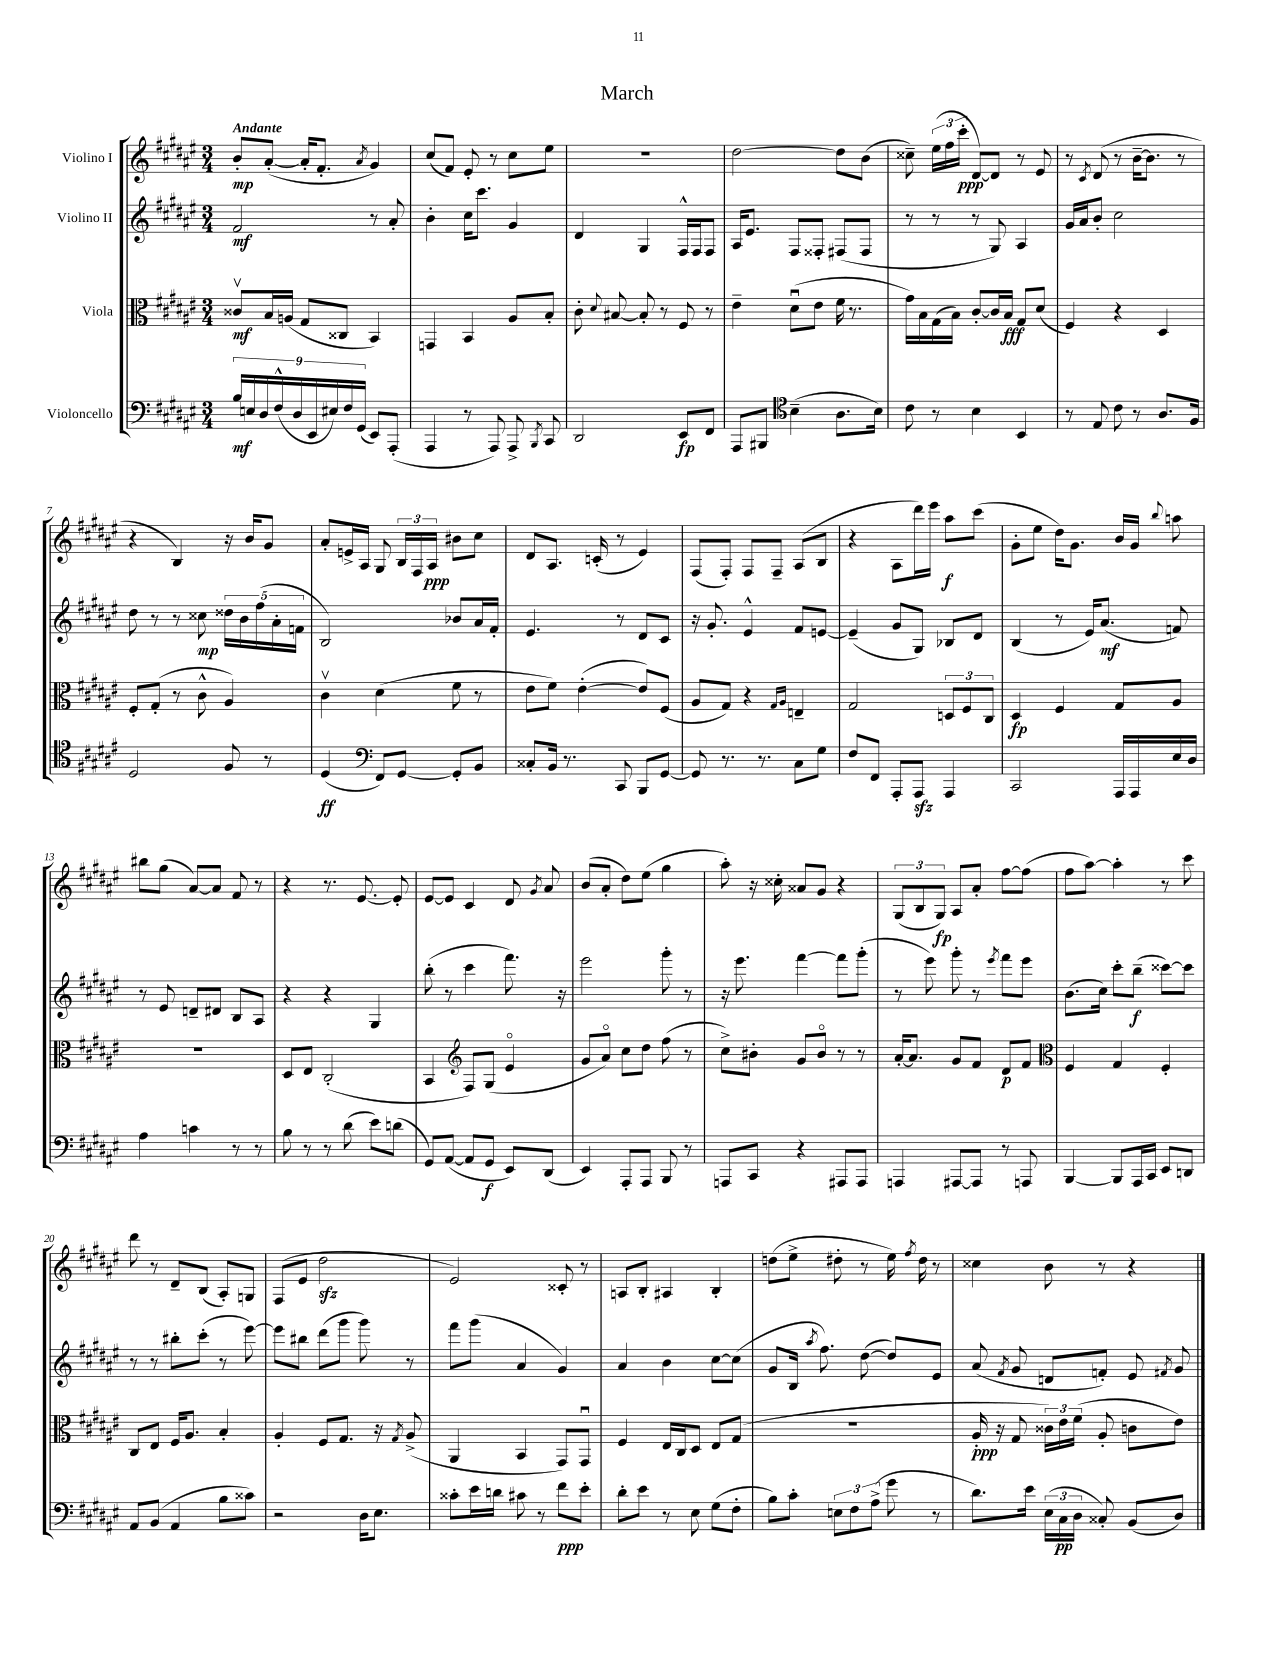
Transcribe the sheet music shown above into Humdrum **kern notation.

**kern	**dynam	**kern	**dynam	**kern	**dynam	**kern	**dynam
*part4	*part4	*part3	*part3	*part2	*part2	*part1	*part1
*staff4	*staff4	*staff3	*staff3	*staff2	*staff2	*staff1	*staff1
*I"Violoncello	*	*I"Viola	*	*I"Violino II	*	*I"Violino I	*
*clefF4	*	*clefC3	*	*clefG2	*	*clefG2	*
*k[f#c#g#d#a#e#]	*	*k[f#c#g#d#a#e#]	*	*k[f#c#g#d#a#e#]	*	*k[f#c#g#d#a#e#]	*
*M3/4	*	*M3/4	*	*M3/4	*	*M3/4	*
=1	=1	=1	=1	=1	=1	=1	=1
!	!	!	!	!	!	!LO:TX:a:B:t=Andante	!
18B/LL	mf	8c##Xv/L	mf	2f#/	mf	8b'/L	mp
18En/	.	.	.	.	.	.	.
18D#/	.	.	.	.	.	.	.
.	.	16B/L	.	.	.	([8a#'/J	.
(18F#^^/	.	.	.	.	.	.	.
.	.	(16An/JJ	.	.	.	.	.
18D#/	.	.	.	.	.	.	.
.	.	8G#/L	.	.	.	16a#'/KL]	.
18EE#/	.	.	.	.	.	.	.
.	.	.	.	.	.	8.f#'/J	.
18E#X/)	.	.	.	.	.	.	.
.	.	8C##X/J	.	.	.	.	.
18F#/	.	.	.	.	.	.	.
(18GG#/JJ	.	.	.	.	.	.	.
.	.	.	.	.	.	8qa#/	.
8EE#/L)	.	4BB/)	.	8r	.	4g#/)	.
(8AAA#'/J	.	.	.	8a#'/	.	.	.
=2	=2	=2	=2	=2	=2	=2	=2
4AAA#/	.	4GGn/	.	4b'\	.	(8cc#/L	.
.	.	.	.	.	.	8f#/J)	.
8r	.	4BB/	.	16cc#\KL	.	8e#'/	.
.	.	.	.	8.ccc#\J	.	.	.
8AAA#/)	.	.	.	.	.	8r	.
8AAA#^/	.	8A#/L	.	4g#/	.	8cc#\L	.
8qBBB/	.	.	.	.	.	.	.
8CC#/	.	8B'/J	.	.	.	8ee#\J	.
=3	=3	=3	=3	=3	=3	=3	=3
2DD#/	.	8c#'\	.	4d#/	.	2.r	.
.	.	8qqd#/	.	.	.	.	.
.	.	[8B#X/	.	.	.	.	.
.	.	8B#'/]	.	4G#/	.	.	.
.	.	8r	.	.	.	.	.
8EE#/L	fp	8F#/	.	16F#^^/LL	.	.	.
.	.	.	.	16F#/J	.	.	.
8FF#/J	.	8r	.	8F#/J	.	.	.
=4	=4	=4	=4	=4	=4	=4	=4
8AAA#/L	.	4e#~\	.	16A#/KL	.	[2dd#\	.
.	.	.	.	8.e#/J	.	.	.
8BBB#X/J	.	.	.	.	.	.	.
*clefC4	*	*	*	*	*	*	*
(4B~\	.	(8d#u\L	.	8F#/L	.	.	.
.	.	8e#\J	.	8F##X'/J	.	.	.
8.A#\L	.	16f#\	.	(8F#X/L	.	8dd#\L]	.
.	.	8.r	.	.	.	.	.
.	.	.	.	8F#/J	.	(8b\J	.
16B\Jk)	.	.	.	.	.	.	.
=5	=5	=5	=5	=5	=5	=5	=5
8c#\	.	16g#\LL)	.	8r	.	8cc##X~\)	.
.	.	16B\	.	.	.	.	.
8r	.	(16G#\	.	8r	.	(24ee#\LL	.
.	.	.	.	.	.	24ff#\	.
.	.	16B\JJ)	.	.	.	.	.
.	.	.	.	.	.	24ccc#'\JJ	ppp
4B\	.	[8c#'/L	.	8r	.	[8d#/L)	.
.	.	16c#/L]	.	8G#/)	.	8d#/J]	.
.	.	16B/JJ	fff	.	.	.	.
4BB/	.	8G#/L	.	4A#/	.	8r	.
.	.	(8d#/J	.	.	.	8e#/	.
=6	=6	=6	=6	=6	=6	=6	=6
8r	.	4F#/)	.	16g#/LL	.	8r	.
.	.	.	.	16a#/J	.	.	.
.	.	.	.	.	.	8qc#/	.
8E#/	.	.	.	8b'/J	.	(8d#/	.
8c#\	.	4r	.	2cc#\	.	8r	.
8r	.	.	.	.	.	[16b~\KL	.
.	.	.	.	.	.	8.b\J]	.
8.A#/L	.	4D#/	.	.	.	.	.
.	.	.	.	.	.	8r	.
16F#/Jk	.	.	.	.	.	.	.
!!LO:LB:g=z
=7	=7	=7	=7	=7	=7	=7	=7
2D#/	.	8F#'/L	.	8dd#\	.	4r	.
.	.	(8G#'/J	.	8r	.	.	.
.	.	8r	.	8r	.	4B/)	.
.	.	8c#^^\	.	8cc##X\	mp	.	.
8F#/	.	4A#/)	.	20dd##X\LL	.	16r	.
.	.	.	.	20b\	.	.	.
.	.	.	.	.	.	16b/KL	.
.	.	.	.	(20ff#\	.	.	.
8r	.	.	.	.	.	8g#/J	.
.	.	.	.	20a#'\	.	.	.
.	.	.	.	20fn\JJ	.	.	.
=8	=8	=8	=8	=8	=8	=8	=8
(4D#/	ff	4c#v\	.	2B/)	.	8a#'/L	.
.	.	.	.	.	.	16en^/L	.
.	.	.	.	.	.	16A#/JJ	.
*clefF4	*	*	*	*	*	*	*
8FF#/L)	.	(4d#\	.	.	.	8G#/	.
[8GG#/J	.	.	.	.	.	24B/LL	.
.	.	.	.	.	.	24F#/	.
.	.	.	.	.	.	24A#/JJ	ppp
8GG#'/L]	.	8f#\	.	8b-X/L	.	8b#X\L	.
8BB/J	.	8r	.	16a#/L	.	8cc#\J	.
.	.	.	.	16f#'/JJ	.	.	.
=9	=9	=9	=9	=9	=9	=9	=9
8C##X'/L	.	8e#\L	.	4.e#/	.	8d#/L	.
16BB/Jk	.	8f#\J)	.	.	.	8.A#/J	.
8.r	.	.	.	.	.	.	.
.	.	([4e#'\	.	.	.	.	.
.	.	.	.	.	.	(16cn'/	.
8CC#/	.	.	.	8r	.	8r	.
8BBB/L	.	8e#/L])	.	8d#/L	.	4e#/)	.
[8GG#/J	.	(8F#/J	.	8c#/J	.	.	.
=10	=10	=10	=10	=10	=10	=10	=10
8GG#/]	.	8A#/L	.	16r	.	(8F#/L	.
.	.	.	.	8.g#'/	.	.	.
8.r	.	8G#/J)	.	.	.	8F#'/J)	.
.	.	4r	.	4e#^^/	.	8F#/L	.
8.r	.	.	.	.	.	.	.
.	.	.	.	.	.	8F#~/J	.
.	.	16qqG#/LL	.	.	.	.	.
.	.	16qqA#/JJ	.	.	.	.	.
8C#\L	.	4En~/	.	8f#/L	.	(8A#/L	.
8G#\J	.	.	.	[8en/J	.	8B/J	.
=11	=11	=11	=11	=11	=11	=11	=11
8F#/L	.	2G#/	.	(4e~/]	.	4r	.
8FF#/J	.	.	.	.	.	.	.
8AAA#'/L	.	.	.	8g#/L	.	8A#\L	.
8AAA#zz/J	.	.	.	8G#/J)	.	16ddd#\L)	.
.	.	.	.	.	.	16eee#\JJ	.
4AAA#/	.	12Dn/L	.	8B-X/L	.	8aa#\L	f
.	.	12F#/	.	.	.	.	.
.	.	.	.	8d#/J	.	(8ccc#\J	.
.	.	12C#/J	.	.	.	.	.
=12	=12	=12	=12	=12	=12	=12	=12
2CC#/	.	4D#/	fp	(4B/	.	8g#'\L	.
.	.	.	.	.	.	8ee#\J	.
.	.	4F#/	.	8r	.	16dd#\KL)	.
.	.	.	.	.	.	8.g#\J	.
.	.	.	.	16e#/KL)	.	.	.
.	.	.	.	(8.a#/J	mf	.	.
16AAA#/LL	.	8G#/L	.	.	.	16b/LL	.
16AAA#/	.	.	.	.	.	16g#/JJ	.
.	.	.	.	.	.	8qqbb/	.
16E#/	.	8A#/J	.	8fn/)	.	8aan\	.
16D#/JJ	.	.	.	.	.	.	.
!!LO:LB:g=z
=13	=13	=13	=13	=13	=13	=13	=13
4A#\	.	2.r	.	8r	.	8bb#X\L	.
.	.	.	.	8e#/	.	(8gg#\J	.
4cn\	.	.	.	8dn~/L	.	[8a#/L)	.
.	.	.	.	8d#X/J	.	8a#/J]	.
8r	.	.	.	8B/L	.	8f#/	.
8r	.	.	.	8A#/J	.	8r	.
=14	=14	=14	=14	=14	=14	=14	=14
8B\	.	8D#/L	.	4r	.	4r	.
8r	.	8E#/J	.	.	.	.	.
8r	.	(2C#'/	.	4r	.	8.r	.
(8d#\	.	.	.	.	.	.	.
.	.	.	.	.	.	[8.e#/	.
8e#\L)	.	.	.	4G#/	.	.	.
(8dn\J	.	.	.	.	.	8e#'/]	.
=15	=15	=15	=15	=15	=15	=15	=15
8GG#/L)	.	4BB/	.	(8bb'\	.	[8e#/L	.
([8AA#/J	.	.	.	8r	.	8e#/J]	.
*	*	*clefG2	*	*	*	*	*
8AA#/L]	.	8F#/L)	.	4ccc#\	.	4c#/	.
8GG#/J	f	(8G#/J	.	.	.	.	.
8EE#/L)	.	4e#/	.	8.fff#\)	.	8d#/	.
.	.	.	.	.	.	8qg#/	.
(8DD#/J	.	.	.	.	.	8a#/	.
.	.	.	.	16r	.	.	.
=16	=16	=16	=16	=16	=16	=16	=16
4EE#/)	.	8g#/L	.	2eee#\	.	(8b/L	.
.	.	8a#/J)	.	.	.	8a#'/J	.
8AAA#'/L	.	8cc#\L	.	.	.	8dd#\L)	.
8AAA#/J	.	8dd#\J	.	.	.	(8ee#\J	.
8BBB/	.	(8ff#\	.	8ggg#'\	.	4gg#\	.
8r	.	8r	.	8r	.	.	.
=17	=17	=17	=17	=17	=17	=17	=17
8AAAn/L	.	8cc#^\L)	.	16r	.	8aa#'\)	.
.	.	.	.	8.eee#\	.	.	.
8CC#/J	.	8b#X'\J	.	.	.	16r	.
.	.	.	.	.	.	16cc##X'\	.
4r	.	8g#/L	.	[4fff#\	.	8a##X/L	.
.	.	8b#/J	.	.	.	8g#/J	.
8AAA#X/L	.	8r	.	8fff#\L]	.	4r	.
8AAA#/J	.	8r	.	(8ggg#'\J	.	.	.
=18	=18	=18	=18	=18	=18	=18	=18
4AAAn/	.	[16a#'/KL	.	8r	.	(12G#/L	.
.	.	8.a#/J]	.	.	.	.	.
.	.	.	.	.	.	12B/	.
.	.	.	.	8eee#\)	.	.	.
.	.	.	.	.	.	12G#/J)	fp
[8AAA#X/L	.	8g#/L	.	8ggg#'\	.	8A#/L	.
8AAA#/J]	.	8f#/J	.	8r	.	8a#'/J	.
.	.	.	.	8qeee#/	.	.	.
8r	.	8d#/L	p	8fff#\L	.	[8ff#\L	.
8AAAn/	.	8f#/J	.	8eee#\J	.	(8ff#\J]	.
=19	=19	=19	=19	=19	=19	=19	=19
*	*	*clefC3	*	*	*	*	*
[4BBB/	.	4F#/	.	(8.b\L	.	8ff#\L	.
.	.	.	.	.	.	[8aa#\J)	.
.	.	.	.	16cc#\Jk)	.	.	.
8BBB/L]	.	4G#/	.	8ccc#'\L	.	4aa#'\]	.
16AAA#/L	.	.	.	(8bb~\J	f	.	.
16CC#/JJ	.	.	.	.	.	.	.
8EE#/L	.	4F#'/	.	[8ccc##X\L)	.	8r	.
8DDn/J	.	.	.	8ccc##\J]	.	8ccc#\	.
!!LO:LB:g=z
=20	=20	=20	=20	=20	=20	=20	=20
8AA#/L	.	8C#/L	.	8r	.	8ddd#\	.
(8BB/J	.	8E#/J	.	8r	.	8r	.
4AA#/	.	16F#/KL	.	8bb#X'\L	.	8d#~/L	.
.	.	8.A#/J	.	.	.	.	.
.	.	.	.	(8ccc#'\J	.	(8B/J	.
8B\L	.	4B'/	.	8r	.	8A#'/L)	.
8c##X\J)	.	.	.	[8eee#\)	.	8Gn/J	.
=21	=21	=21	=21	=21	=21	=21	=21
2r	.	4A#'/	.	8eee#\L]	.	(8F#/L	.
.	.	.	.	8bb#X\J	.	8e#/J	.
.	.	8F#/L	.	(8ddd#\L	.	2dd#zz\	.
.	.	8.G#/J	.	8ggg#\J	.	.	.
16D#\KL	.	.	.	8ggg#\)	.	.	.
8.E#\J	.	16r	.	.	.	.	.
.	.	8qG#/	.	.	.	.	.
.	.	(8A#^/	.	8r	.	.	.
=22	=22	=22	=22	=22	=22	=22	=22
8c##X'\L	.	4AA#/	.	8fff#\L	.	2e#/)	.
16e#\L	.	.	.	(8ggg#\J	.	.	.
16dn\JJ	.	.	.	.	.	.	.
8c#X\	.	4BB/	.	4a#/	.	.	.
8r	.	.	.	.	.	.	.
8f#\L	ppp	8GG#/L)	.	4g#/)	.	8c##X'/	.
8e#'\J	.	8GG#u/J	.	.	.	8r	.
=23	=23	=23	=23	=23	=23	=23	=23
8d#'\L	.	4F#/	.	4a#/	.	8An/L	.
8e#\J	.	.	.	.	.	8B'/J	.
8r	.	16E#/LL	.	4b\	.	4A#X/	.
.	.	16C#/J	.	.	.	.	.
8E#\	.	8D#/J	.	.	.	.	.
(8G#\L	.	8E#/L	.	[8cc#\L	.	4B'/	.
8F#'\J	.	(8G#/J	.	(8cc#\J]	.	.	.
=24	=24	=24	=24	=24	=24	=24	=24
8B\L)	.	2.r	.	8g#/L	.	(8ddn\L	.
8c#'\J	.	.	.	16B/Jk	.	8ee#^\J	.
.	.	.	.	8qaa#/	.	.	.
.	.	.	.	8.ff#\)	.	.	.
12En\L	.	.	.	.	.	8dd#X'\	.
12F#\	.	.	.	.	.	.	.
.	.	.	.	([8dd#\	.	8r	.
(12A#^\J	.	.	.	.	.	.	.
8g#\	.	.	.	8dd#/L])	.	16ee#\)	.
.	.	.	.	.	.	8qff#/	.
.	.	.	.	.	.	16dd#\	.
8r	.	.	.	8e#/J	.	8r	.
=25	=25	=25	=25	=25	=25	=25	=25
8.d#\L)	.	16A#'/	ppp	(8a#/	.	4cc##X\	.
.	.	16r	.	.	.	.	.
.	.	.	.	8qf#/	.	.	.
.	.	8G#/	.	8g#/	.	.	.
16e#\Jk	.	.	.	.	.	.	.
(24E#\LL	.	24c##X\LL)	.	8dn/L	.	8b\	.
24C#\	pp	24e#\	.	.	.	.	.
24D#\JJ	.	(24f#\JJ	.	.	.	.	.
8C##X'/)	.	8A#'/	.	8fn'/J)	.	8r	.
(8BB/L	.	8cn\L	.	8e#/	.	4r	.
.	.	.	.	8qf#X/	.	.	.
8D#/J)	.	8e#\J)	.	8g#/	.	.	.
==	==	==	==	==	==	==	==
*-	*-	*-	*-	*-	*-	*-	*-
